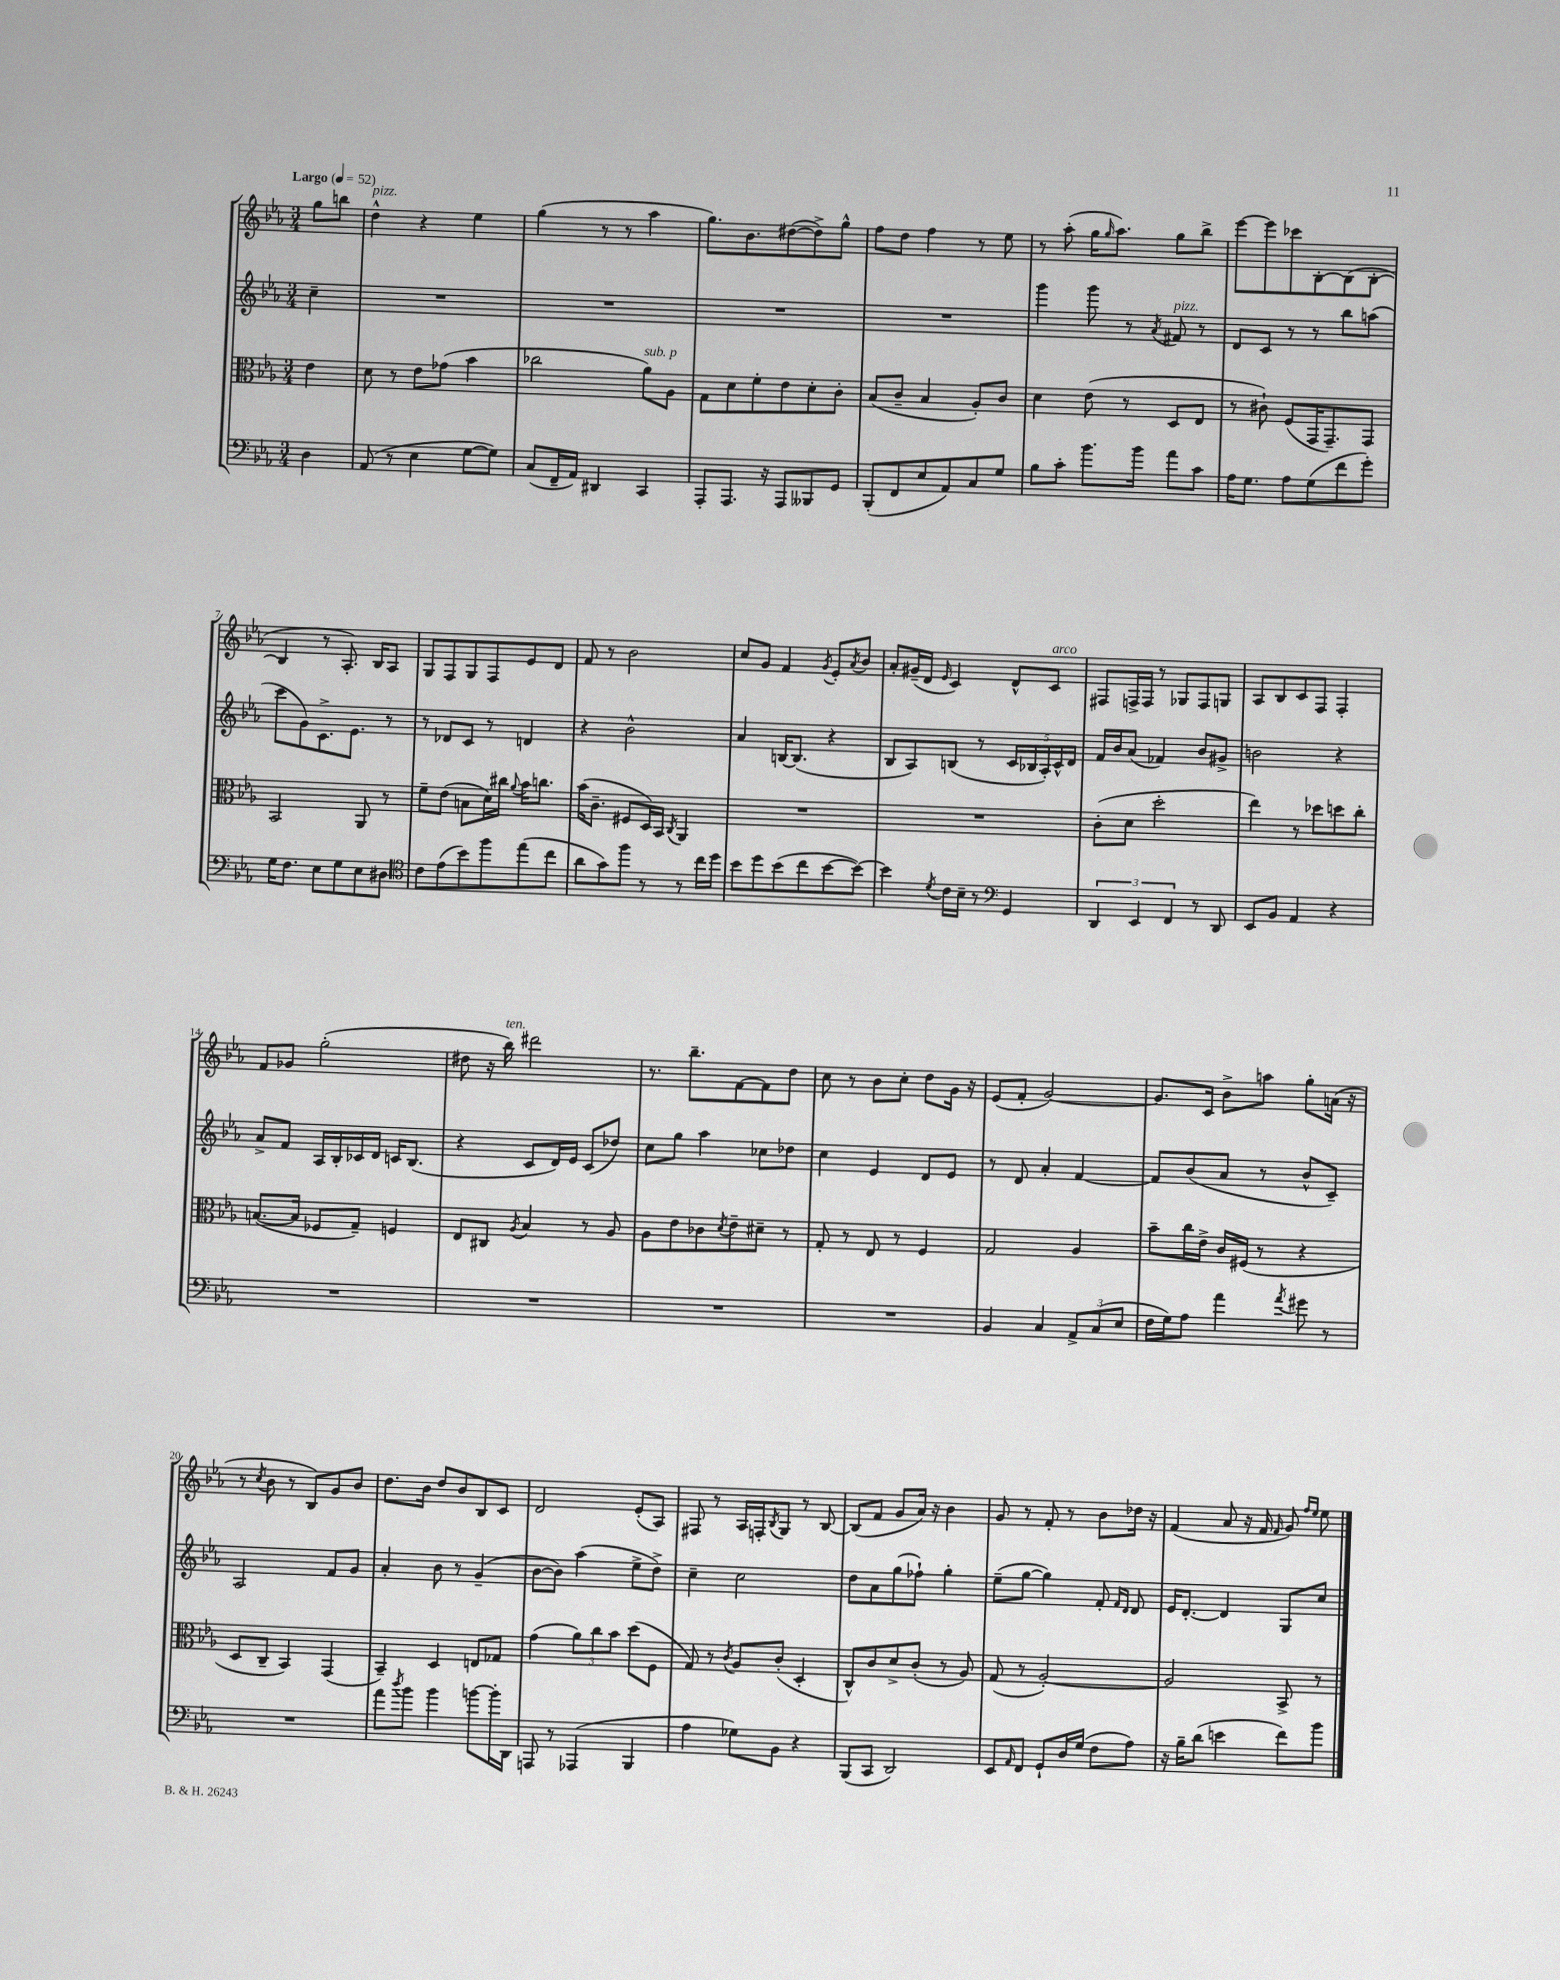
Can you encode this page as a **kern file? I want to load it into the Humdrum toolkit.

**kern	**kern	**kern	**kern
*staff4	*staff3	*staff2	*staff1
*clefF4	*clefC3	*clefG2	*clefG2
*k[b-e-a-]	*k[b-e-a-]	*k[b-e-a-]	*k[b-e-a-]
*M3/4	*M3/4	*M3/4	*M3/4
*MM52	*MM52	*MM52	*MM52
4D\	4e-\	4cc~\	8gg\L
.	.	.	8bb\J
=	=	=	=
(8AA-/	8d\	2.r	4dd^^\
8r	8r	.	.
4E-\	8e-\L	.	4r
.	(8g-\J	.	.
[8G\L	4b-\	.	4ee-\
8G\]J)	.	.	.
=	=	=	=
(8C/L	2cc-\	2.r	(4gg\
16FF~/L	.	.	.
16AA-/JJ)	.	.	.
4DD#/	.	.	8r
.	.	.	8r
4CC/	8a-\L)	.	4aa-\
.	8A-\J	.	.
=	=	=	=
8AAA-'/L	8G\L	2.r	8.gg\L)
8.AAA-/J	8d\	.	.
.	.	.	8.b-\
.	8f'\	.	.
16r	.	.	.
8AAA-/L	8e-\	.	([8dd#\
8BBB--/	8d'\	.	8dd#^\])
8GG/J	8c'\J	.	8gg^^\J
=	=	=	=
(8BBB-'/L	(8B-/L	2.r	8ff\L
8FF/	8c~/J	.	8dd\J
8E-/	4B-/	.	4ff\
8AA-/)	.	.	.
8C/	8A-'/L)	.	8r
8G/J	8c/J	.	8ee-\
=	=	=	=
8B-\L	4d\	4ggg\	8r
8c'\J	.	.	(8aa-'\
8.b-\L	(8e-\	8ggg\	16gg\LK
.	.	.	16qqgg/
.	.	.	8.aa-\J)
.	8r	8r	.
16b-\Jk	.	.	.
.	.	8qa-/	.
8a-\L	8D/L	8f#/	8gg\L
8c\J	8E-/J	8r	8bb-^\J
=	=	=	=
16A-\LK	8r	8d/L	[8eee-\L
8.G\J	.	.	.
.	8c#`\)	8c/J	8eee-\]
8A-\L	(8F/L	8r	8ccc-\
(8G\	16GG/K	8r	[8B-'\
.	8.GG~/)	.	.
8f\	.	8bb-\L	(8B-\]
8g'\J)	8GG/J	(8aa\J	[8B-'\J
=	=	=	=
16G\LK	2BB-/	8ccc\L	4B-/]
8.F\J	.	.	.
.	.	8g\)	.
8E-\L	.	8.c^\	8r
8G\	.	.	8.A-'/)
.	.	8.e-\J	.
8E-\	8AA-/	.	.
.	.	.	16B-/LK
8D#\J	8r	8r	8A-/J
=	=	=	=
*clefC4	*	*	*
8c\L	8f~\L	8r	8G/L
(8e-\	(8e-\J	8d-/L	8F/
8b-\)	8B\L	8c/J	8G/
8ff\	16d\L)	8r	8F/
.	16cc#\JJ	.	.
.	8qqa-/	.	.
(8ee-\	16b-\LK	4d/	8e-/
.	8.cc\J	.	.
8cc\J	.	.	8d/J
=	=	=	=
8a-\L	(16b-\LK	4r	8f/
.	8.c~\J	.	.
8g\)	.	.	8r
8ff\J	8F#/L	2b-^^\	2b-\
8r	16D/L)	.	.
.	16BB-/JJ	.	.
.	8qC/	.	.
8r	4AA-/	.	.
16cc\LL	.	.	.
16dd\JJ	.	.	.
=	=	=	=
8b-\L	2.r	4a-/	8cc/L
8dd\	.	.	8g/J
(8b-\	.	[16B/LK	4f/
.	.	(8.B/]J	.
8cc\	.	.	.
.	.	.	8qg/
[8b-\	.	4r	8e-'/L
.	.	.	8qa-/
8b-\_J)	.	.	8b-/J
=	=	=	=
4b-\]	2.r	8B-/L	8a-'/L
.	.	8A-/)	(16g#~/L
.	.	.	16d/JJ
8qd/	.	.	16qqe-/
16c\LL	.	(8B/J	4c/)
16B-~\JJ	.	.	.
8r	.	8r	.
*clefF4	*	*	*
4GG/	.	20c/LL	8d^^/L
.	.	20B-/	.
.	.	20A-'/)	.
.	.	.	8c/J
.	.	20c^^/	.
.	.	20d/JJ	.
=	=	=	=
6DD/	(8c'\L	16f/LL	8F#/L
.	.	16b-/J	.
.	8d\J	(8a-/J	16F^/L
6EE-/	.	.	.
.	.	.	16F/JJ
.	2dd'\	4f-/)	8r
6FF/	.	.	.
.	.	.	8G-/L
8r	.	8b-/L	8F/
8DD/	.	8g#^/J	8G/J
=	=	=	=
8EE-/L	4ee-\)	2b\	8A-/L
8BB-/J	.	.	8B-/
4AA-/	8r	.	8c/
.	8dd-\L	.	8F/J
4r	8dd\	4r	4F'/
.	8cc'\J	.	.
=	=	=	=
2.r	([8.B/L	8a-^/L	8f/L
.	.	8f/J	8g-/J
.	16B/]Jk	.	.
.	8F-/L	16A-/LL	(2gg'\
.	.	16B-'/	.
.	8G~/J)	16c-/	.
.	.	16d/JJ	.
.	4F/	16c/LK	.
.	.	(8.B-/J	.
=	=	=	=
2.r	8E-/L	4r	8dd#\
.	8C#/J	.	16r
.	.	.	16bb-\)
.	8qA-/	.	.
.	4B-/	8c/L	2ddd#\
.	.	16d/L)	.
.	.	16e-/JJ	.
.	8r	(8c/L	.
.	8A-/	8dd-/J)	.
=	=	=	=
2.r	8A-\L	8cc\L	8.r
.	8e-\	8gg\J	.
.	.	.	8.bb-~\L
.	8c-\	4aa-\	.
.	8qd/	.	.
.	8e-~\	.	[8f\
.	8d#~\J	8cc-\L	8f\]
.	8r	8dd-\J	8dd\J
=	=	=	=
2.r	8G'/	4cc\	8cc\
.	8r	.	8r
.	8E-/	4e-/	8b-\L
.	8r	.	8cc'\J
.	4F/	8d/L	8dd\L
.	.	8e-/J	16g\Jk
.	.	.	16r
=	=	=	=
4BB-/	2G/	8r	(8e-/L
.	.	8d/	8f'/J
4C/	.	4a-'/	[2g/)
12AA-^/L	4A-/	[4f/	.
(12C/	.	.	.
12E-/J	.	.	.
=	=	=	=
16F\LL	8b-~\L	8f/]L	8.g/]L
16G\J)	.	.	.
8A-\J	16cc\L	(8b-/	.
.	16e-^\JJ	.	16c/Jk
4a-\	16c/LL	8a-/J	8b-^\L
.	(16F#/JJ	.	.
.	8r	8r	8aa\J
8qa-/	.	.	.
8g#\	4r	8b-^^/L	8gg'\L
8r	.	8c~/J)	(16a\Jk
.	.	.	16r
=	=	=	=
2.r	8D/L	2A-/	8r
.	.	.	8qcc/
.	8C~/J	.	8b-\
.	4BB-/)	.	8r
.	.	.	8B-/L)
.	(4GG/	8f/L	8g/
.	.	8g/J	8b-/J
=	=	=	=
8a-\L	4BB-~/)	4a-'/	8.dd\L
8qdd/	.	.	.
8b-\J	.	.	.
.	.	.	16b-\Jk
4b-\	4D/	8b-\	8dd/L
.	.	8r	8b-/
[8b\L	8E/L	(4g~/	8B-/
16b'\]L	8G-/J	.	8c/J
16DD\JJ	.	.	.
=	=	=	=
8AAA/	(4g\	[8b-\L	2d/
8r	.	8b-\]J)	.
(4AAA-/	12a-\L)	(4aa-\	.
.	12cc\	.	.
.	12b-\J	.	.
4BBB-/	(8dd\L	8ee-^\L	(8e-'/L
.	8F\J	8dd^\J)	8A-/J)
=	=	=	=
4A-\	8G/)	4cc~\	8F#/
.	8r	.	8r
.	8qc/	.	.
8G-\L)	8A-/L	2cc\	16A-/LL
.	.	.	16F'/J
.	.	.	8qB-/
8BB-\J	(8c'/J	.	8G/J
4r	4D'/	.	8r
.	.	.	[8B-/
=	=	=	=
(8BBB-/L	8C^^/L)	8dd\L	(8B-/]L
8CC/J	8c/	8a-\	8f/J
2DD/)	8d^/	(8gg\	8g/L
.	(8c'/J	8ff-`\J)	16a-/Jk)
.	.	.	16r
.	8r	4gg'\	4b-\
.	8A-/)	.	.
=	=	=	=
8EE-/L	(8G/	(8ee-~\L	8g/
16qqAA-/	.	.	.
8FF/J	8r	[8gg\J	8r
8GG`/L	[2A-'/)	4gg\])	8f'/
16D/L	.	.	8r
(16G/JJ	.	.	.
8F\L	.	8f'/	8b-\L
.	.	16qqf/LL	.
.	.	16qqd/JJ	.
8A-\J)	.	8d/	16dd-\Jk
.	.	.	16r
=	=	=	=
16r	2A-/]	16e-/LK	(4f/
16B-~\LK	.	[8.d'/J	.
(8d\J	.	.	.
4e\	.	4d/]	8a-/
.	.	.	16r
.	.	.	16f/
.	.	.	16qqf/
8f\L)	8BB-^/	8G/L	8g/)
.	.	.	16qqff/LL
.	.	.	16qqee-/JJ
8b-\J	8r	8cc/J	8ee-\
==	==	==	==
*-	*-	*-	*-
